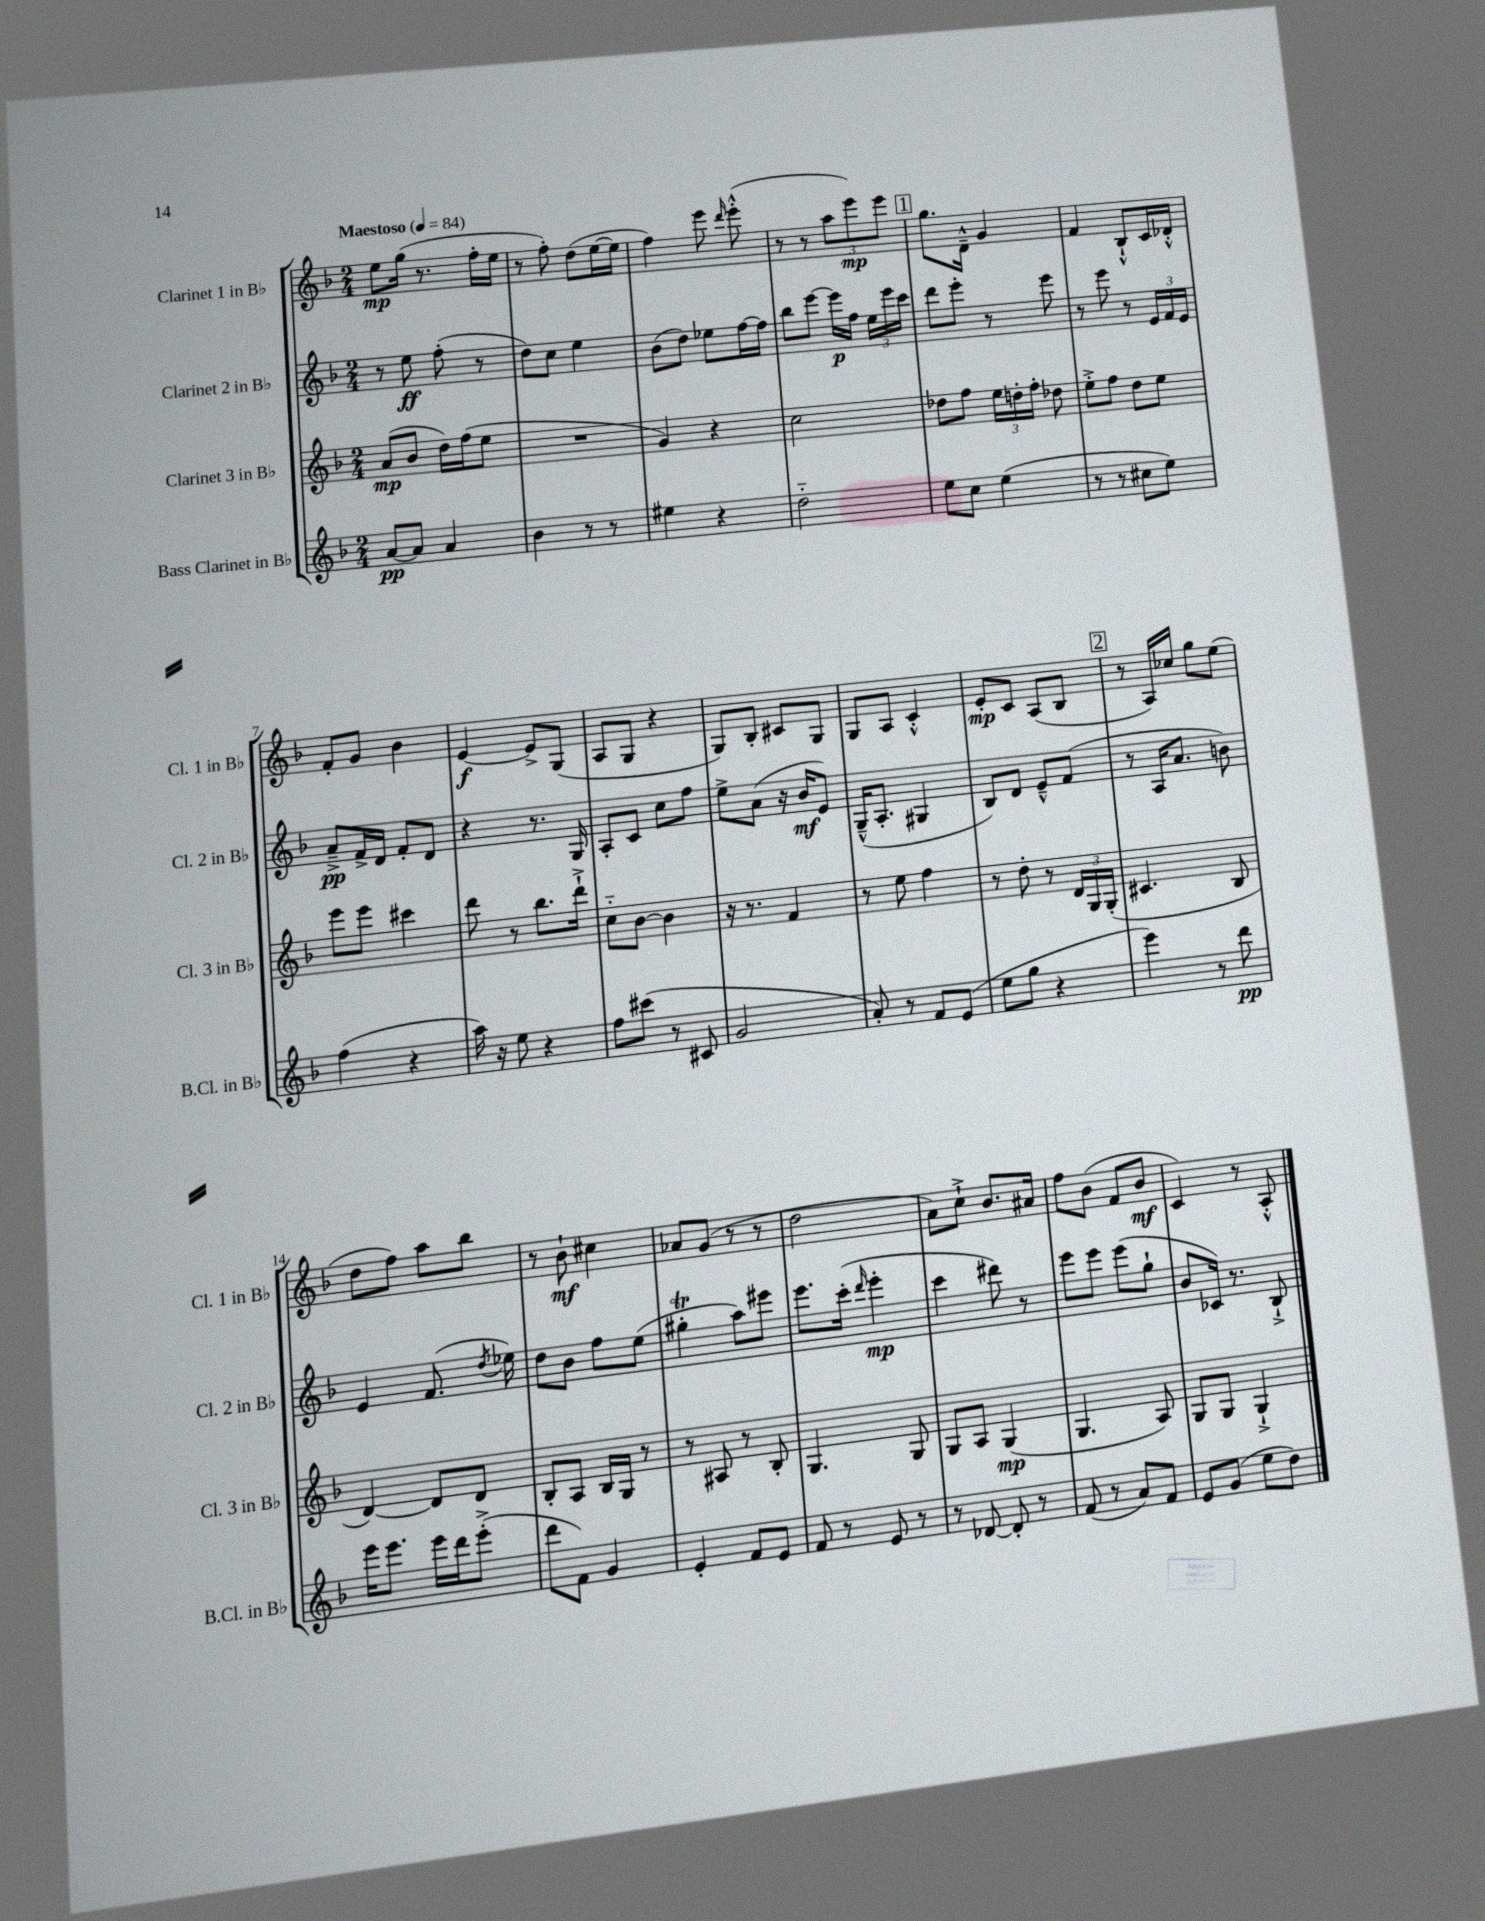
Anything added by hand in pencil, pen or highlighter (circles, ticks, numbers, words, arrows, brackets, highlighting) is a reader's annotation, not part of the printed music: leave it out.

**kern	**kern	**kern	**kern
*staff4	*staff3	*staff2	*staff1
*clefG2	*clefG2	*clefG2	*clefG2
*k[b-]	*k[b-]	*k[b-]	*k[b-]
*M2/4	*M2/4	*M2/4	*M2/4
*MM84	*MM84	*MM84	*MM84
[8a	(8a	8r	8ee
8a]	8b-	8ee	(16gg
.	.	.	8.r
4a	16dd)	(8ff'	.
.	(16ff	.	.
.	8ee	8r	16ff'
.	.	.	16ee
=	=	=	=
4b-	2r	8dd)	8r
.	.	8cc	8ff')
8r	.	4ee	(8dd
8r	.	.	[16ee
.	.	.	16ee]
=	=	=	=
4ee#	4g)	(8b-	4ff)
.	.	8dd)	.
4r	4r	8ee-	8eee
.	.	.	16qqddd
.	.	[16ff	(8eee'^^
.	.	16ff]	.
=	=	=	=
2dd'~	2cc	8bb-	8r
.	.	[8eee	8r
.	.	16eee]	12aa
.	.	16ff	.
.	.	.	12eee)
.	.	24ee	.
.	.	24eee	12eee
.	.	24ccc	.
=	=	=	=
8ee	8dd-	8ddd	8.gg
8cc	8ff	8eee'	.
.	.	.	16d~^^
(4ee	24ee	8r	4g
.	24dd'	.	.
.	24ff'	.	.
.	8dd-	8eee	.
=	=	=	=
8r	8ee'^	8r	4f
8r	8ff	8eee	.
8cc#	8dd	8r	8B-`^^
8ee)	8ee	24e	16c
.	.	24f	.
.	.	.	16d-'^^
.	.	24e	.
=	=	=	=
(4ff	8eee	8a~^	8f'
.	8eee	16f^	8g
.	.	16d	.
4r	4ccc#	8f'	4b-
.	.	8d	.
=	=	=	=
16aa)	8ddd	4r	[4e
16r	.	.	.
8ee	8r	.	.
4r	8.bb-	8.r	8e^]
.	.	.	(8G
.	16ddd`^	16G	.
=	=	=	=
8ff	8cc'~	8A'	8A
(8ccc#	[8b-	8c	8G
8r	4b-]	8cc	4r
8c#	.	8ff	.
=	=	=	=
2g	16r	8ee^	8G)
.	8.r	.	.
.	.	(8a	8B-'
.	4f	16r	8c#
.	.	16b-	.
.	.	8e)	8G
=	=	=	=
8a')	8r	(16G~^^	8G
.	.	8.A'	.
8r	8ee	.	8A
8f	4ff	4G#	4c'^^
(8e	.	.	.
=	=	=	=
8ee	8r	8B-)	8e'
8gg	8dd'	8d	8c
4r	8r	8e~^^	(8A
.	24d	(8f	8B-
.	24G	.	.
.	(24G'	.	.
=	=	=	=
4eee)	4.c#	8r	8r
.	.	16A	16A)
.	.	8.a	16cc-
8r	.	.	8gg
8ddd	8B-	8b)	(8ee
=	=	=	=
16eee	[4d)	4e	8dd
8.eee	.	.	.
.	.	.	8ff)
16eee	8d]	(8.f	8aa
16ddd	.	.	.
(8eee'^	8d	.	8bb-
.	.	8qdd	.
.	.	16ee-)	.
=	=	=	=
8ddd	8B-'	8dd	8r
8f)	8A	8b-	8b-`
4g	16B-	8ff	4cc#
.	16G	.	.
.	8r	(8ee	.
=	=	=	=
4e'	8r	4gg#'	8a-
.	8A#	.	(8g
8f	8r	8aa)	8r
8e	8B-'	8eee#	8r
=	=	=	=
8f	4.G	8.eee	2dd
8r	.	.	.
.	.	(16ccc'	.
.	.	16qqddd	.
8e	.	4eee'	.
8r	8G	.	.
=	=	=	=
8r	8G	4ccc	8a)
[8d-	8A	.	8cc`^
8d-']	(4G	8ddd#)	8.b-
8r	.	8r	.
.	.	.	16a#
=	=	=	=
(8f	4.G	8eee	8ff
8r	.	8eee	(8b-
8a)	.	(8eee	8f
8f	8A)	8gg`	8b-
=	=	=	=
8e	8G	8b-	4c)
(8g	8G	16c-)	.
.	.	8.r	.
8ee	4G`^	.	8r
8dd)	.	8B-`^	8A'^^
==	==	==	==
*-	*-	*-	*-
